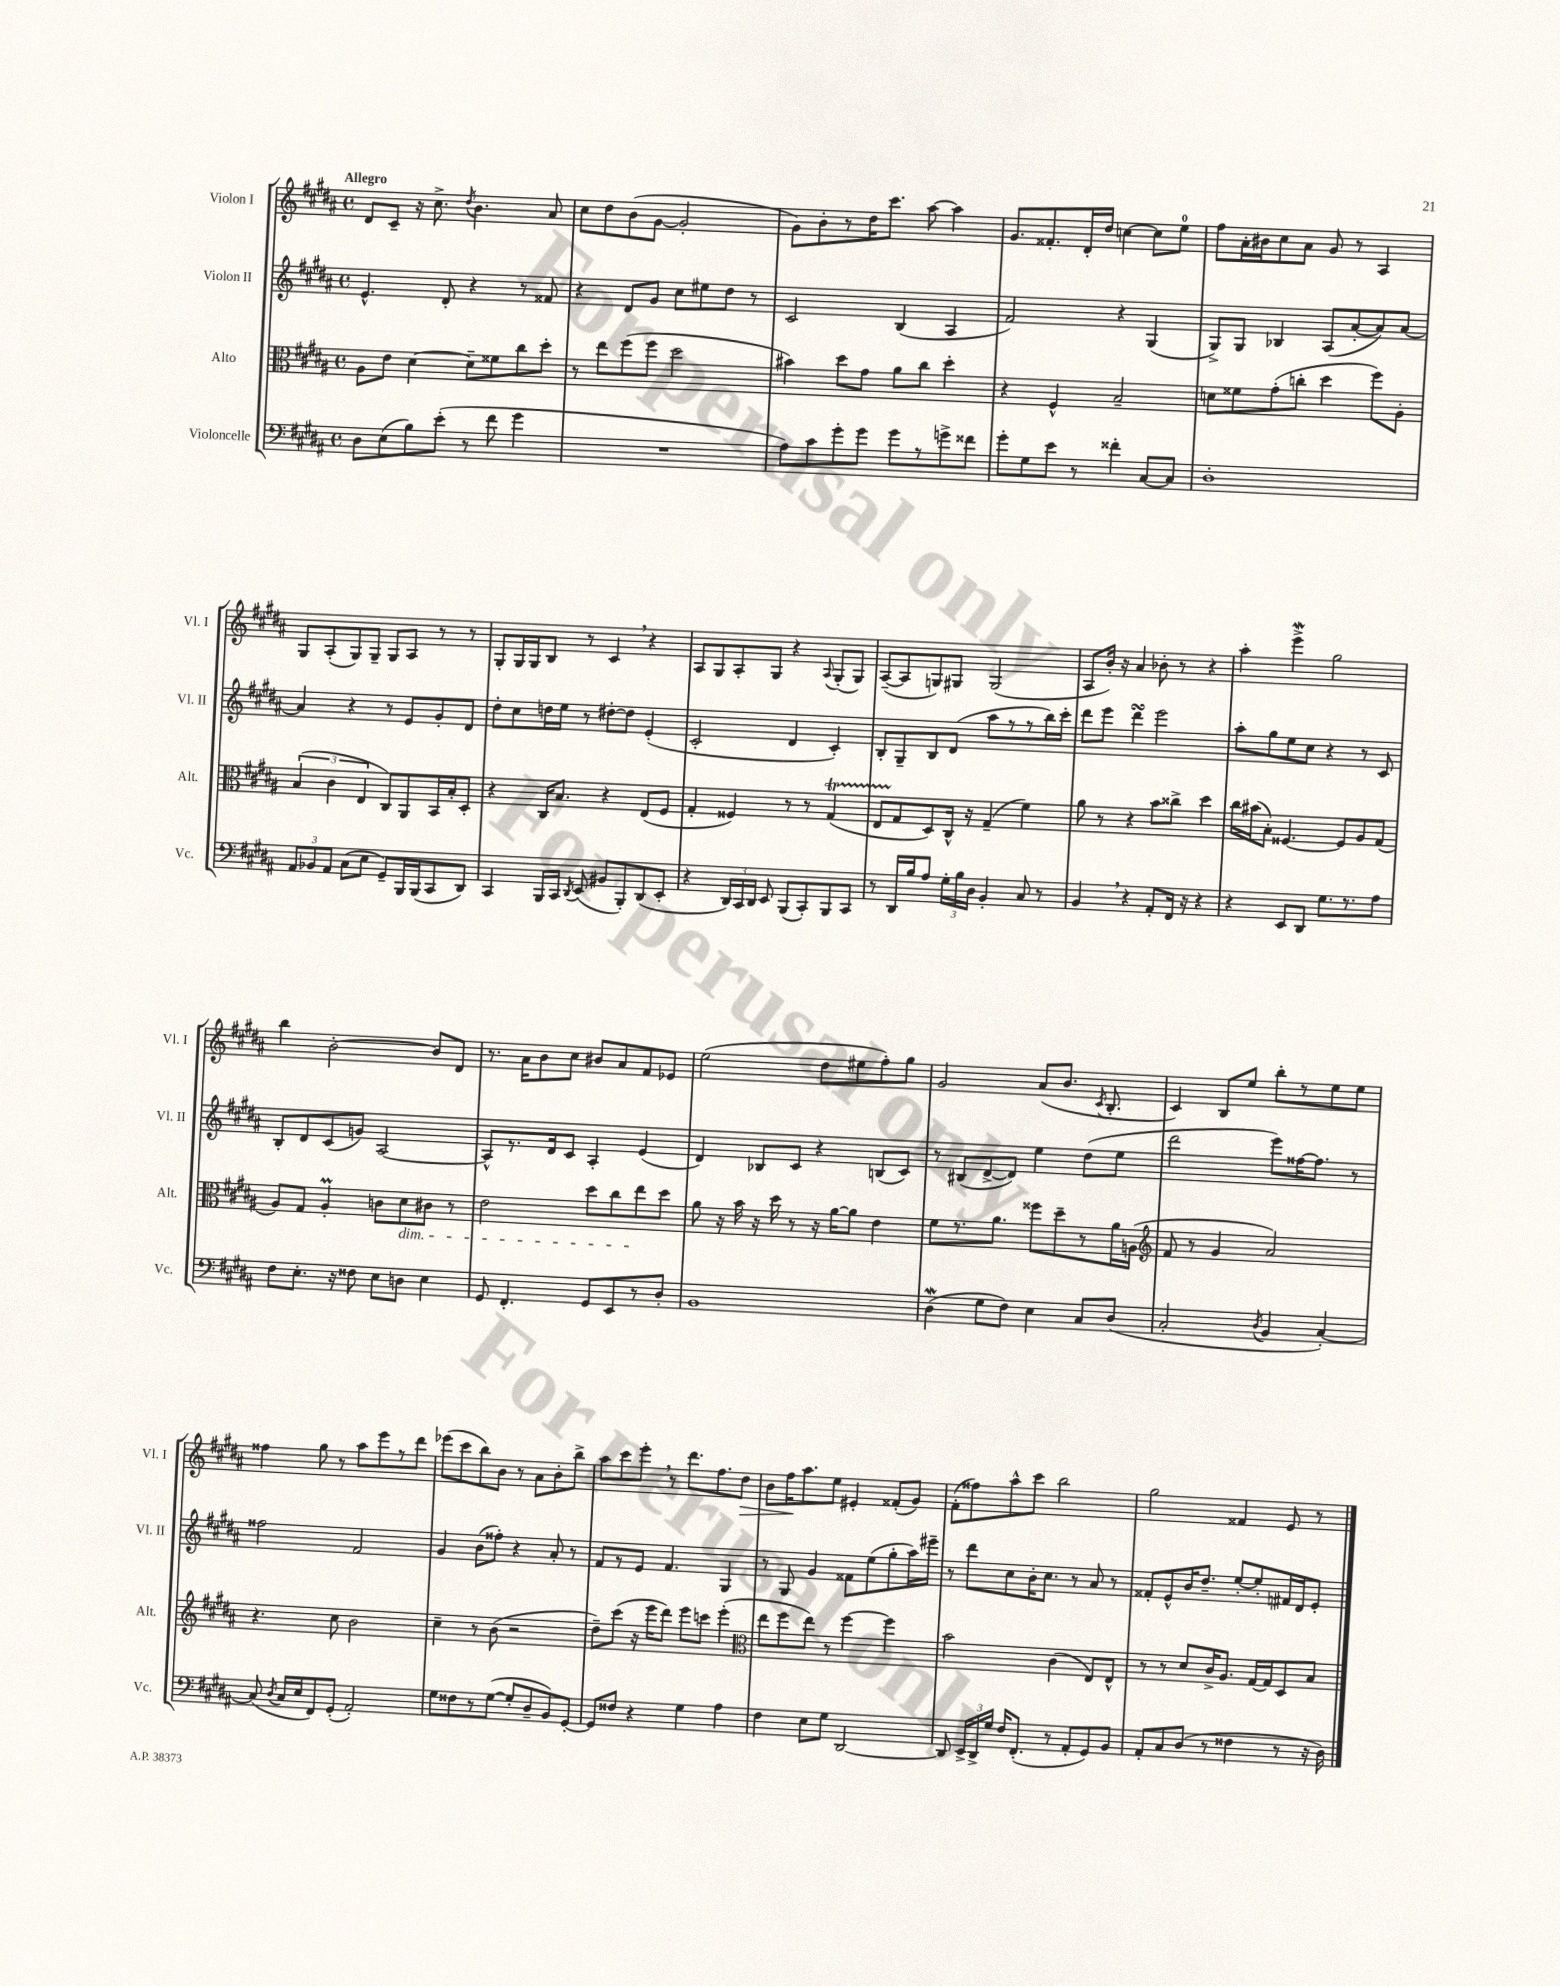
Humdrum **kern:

**kern	**kern	**kern	**kern	**dynam
*part4	*part3	*part2	*part1	*part1
*staff4	*staff3	*staff2	*staff1	*staff1
*I"Violoncelle	*I"Alto	*I"Violon II	*I"Violon I	*
*I'Vc.	*I'Alt.	*I'Vl. II	*I'Vl. I	*
*clefF4	*clefC3	*clefG2	*clefG2	*
*k[f#c#g#d#a#]	*k[f#c#g#d#a#]	*k[f#c#g#d#a#]	*k[f#c#g#d#a#]	*
*M4/4	*M4/4	*M4/4	*M4/4	*
*met(c)	*met(c)	*met(c)	*met(c)	*
=1	=1	=1	=1	=1
!	!	!	!LO:TX:a:B:t=Allegro	!
8D#\L	8A#\L	4.e^^/	8d#/L	.
(8E\	8e\J	.	8c#~/J	.
8B\)	[4d#\	.	16r	.
.	.	.	8.cc#^\	.
(8e'\J	.	8d#'/	.	.
.	.	.	8qdd#/	.
8r	8d#~\L]	4r	4.b\	.
8f#\	8f##X\	.	.	.
4g#\	8cc#\	8r	.	.
.	8dd#'\J	8f##X/	8a#/	.
=2	=2	=2	=2	=2
1r	8r	4r	8cc#\L	.
.	8ee\L	.	8dd#\	.
.	(8ff#\	8d#/L	(8b\	.
.	8ff#\J	8g#/J	[8g#\J	.
.	2dd#\	8cc#\L	2g#'/]	.
.	.	8ee#X\	.	.
.	.	8dd#\J	.	.
.	.	8r	.	.
=3	=3	=3	=3	=3
8A#\L)	4b#X\)	2c#/	8g#\L)	.
8c#\	.	.	8b'\	.
8g#'\	8dd#\L	.	8r	.
8g#\J	8g#\J	.	16dd#\K	.
.	.	.	8.ccc#\J	.
8g#\L	8a#\L	(4B/	.	.
8r	8cc#\J	.	[8aa#\	.
8gn^\	4dd#'\	4A#/	4aa#\]	.
8f##X\J	.	.	.	.
=4	=4	=4	=4	=4
8g#'\L	4r	2f#/)	8.g#/L	.
8G#\	.	.	.	.
.	.	.	8.f##X'/	.
8e\J	4F#^^/	.	.	.
8r	.	.	16d#'/L	.
.	.	.	16dd#/JJ	.
4f##X'\	2B~/	4r	[4ccn\	.
[8C#/L	.	(4G#/	8cc\L]	.
8C#/J]	.	.	8ee\J	.
=5	=5	=5	=5	=5
1D#'	8dn\L	8G#^/L)	8ff#\L	.
.	8f##X\	8G#/J	16a#'\L	.
.	.	.	16b#X\J	.
.	(8g#'\	4B-X/	8cc#\	.
.	8ccn'\J	.	8a#\J	.
.	4dd#\	(8A#/L	8g#/	.
.	.	[8a#'/	8r	.
.	8ff#\L)	8a#/])	4A#/	.
.	8A#'\J	[8a#/J	.	.
!!LO:LB:g=z
=6	=6	=6	=6	=6
12AA#/L	(6B/	4a#/]	8G#/L	.
12BB-X/	.	.	.	.
.	.	.	(8A#'/	.
12AA#/J	6c#\	.	.	.
(8C#\L	.	4r	8G#/)	.
.	6E/	.	.	.
8E\J	.	.	8G#~/J	.
8GG#~/L)	8C#/L)	8r	8G#/L	.
16BBB/L	8AA#/	8e/L	8A#/J	.
(16BBB/J	.	.	.	.
8CC#/	16BB/L	8g#'/	8r	.
.	16B'/J	.	.	.
8DD#/J)	8D#'/J	8d#/J	8r	.
=7	=7	=7	=7	=7
4CC#/	4r	8dd#'\L	8G#'/L	.
.	.	8cc#\	16G#/L	.
.	.	.	16G#/J	.
16BBB/LL	16C#/KL	16ddn\L	8B/J	.
16CC#/JJ	8.B/J	16ee\JJ	.	.
8qDD#/	.	.	.	.
(8EE/	.	8r	8r	.
8BB#X/L	4r	[8dd#X'\L	4c#,/	.
8BBB'/)	.	8dd#\J]	.	.
(8DD#/	(8E/L	(4e'/	4r	.
8EE'/J	8F#/J	.	.	.
=8	=8	=8	=8	=8
4r	4G#'/	2c#'/	8A#/L	.
.	.	.	8G#/	.
24DD#/LL)	4F##X/)	.	8A#'/	.
24CC#/	.	.	.	.
24DD#/JJ	.	.	.	.
8EE/	.	.	8G#/J	.
(8BBB/L	8r	4d#/	4r	.
8CC#'/)	8r	.	.	.
.	.	.	8qqA#/	.
8BBB/	(4G#T/	4c#'/)	(8G#'/L	.
8CC#/J	.	.	8G#/J)	.
=9	=9	=9	=9	=9
8r	8ETTT/L	8B'/L	([8A#~/L	.
16DD#/LL	8G#/	8G#~/	8A#/]	.
16B/J	.	.	.	.
8A#/J	8D#/)	8B/	8Gn/)	.
24G#'\LL	16C#^^/Jk	(8d#/J	8G#X/J	.
24B\	.	.	.	.
.	16r	.	.	.
24D#\JJ	.	.	.	.
4BB'/	(4G#~/	8aa#\L	(2G#/	.
.	.	8r	.	.
8C#/	4f#\)	8r	.	.
8r	.	16bb\L)	.	.
.	.	16ccc#'\JJ	.	.
=10	=10	=10	=10	=10
4BB,/	8a#\	8ddd#\L	8A#/L	.
.	8r	8eee\J	16b'/Jk)	.
.	.	.	16r	.
4r	4r	4ddd#sSsS\	4a#/	.
8AA#'/L	8b\L	2eee\	8b-X'\	.
16FF#/Jk	8cc##X^\J	.	8r	.
16r	.	.	.	.
4r	4dd#\	.	4r	.
=11	=11	=11	=11	=11
4r	16cc#\LL	8aa#'\L	4aa#'\	.
.	(16b#X\J	.	.	.
.	8B'\J)	8gg#\	.	.
8EE/L	[4.F##X/	8ee\	4eeew^\	.
8DD#/J	.	8cc#\J	.	.
8.G#\L	.	4r	2gg#\	.
.	8F##/L]	.	.	.
8.r	.	.	.	.
.	8A#/	8r	.	.
8A#\J	(8G#/J	8c#/	.	.
!!LO:LB:g=z
=12	=12	=12	=12	=12
8F#\L	8A#/L)	8B'/L	4bb\	.
8.E'\J	8G#/J	8d#/	.	.
.	4A#m'/	(8c#/	[2b'\	.
16r	.	.	.	.
8F##X\	.	8gn/J)	.	.
8E\L	8cn\L	[2A#/	.	.
!	!LO:TX:b:i:t=dim.	!	!	!
8Dn\J	8d#\	.	.	.
4E\	8c#X\J	.	8b/L]	.
.	8r	.	8d#/J	.
=13	=13	=13	=13	=13
8GG#/	2e\	8A#^^/L]	8.r	.
4.FF#'/	.	8.r	.	.
.	.	.	16a#\KL	.
.	.	.	8b\	.
.	.	16d#/k	.	.
.	.	8c#/J	8cc#\J	.
8GG#/L	8dd#\L	4A#'/	8b#X/L	.
8EE/	8cc#\	.	8a#/	.
8r	8ee\	(4e/	8f#/	.
8D#'/J	8dd#\J	.	8e-X/J	.
=14	=14	=14	=14	=14
1BB	8a#\	4d#/)	(2ee\	.
.	16r	.	.	.
.	16b\	.	.	.
.	16r	8B-X/L	.	.
.	16dd#\	.	.	.
.	8r	8c#/J	.	.
.	16r	4r	8dd#\L	.
.	[16a#\KL	.	.	.
.	8a#\J]	.	8ee#X\	.
.	4e\	(8Bn/L	8ff#'\)	.
.	.	8c#/J)	8gg#\J	.
=15	=15	=15	=15	=15
(4D#W\	8f#\L	8r	2g#/	.
.	8.r	(8B#X/L	.	.
8G#\L	.	[8d#^/	.	.
.	8.a#\J	.	.	.
8F#\J)	.	8d#/J])	.	.
4E\	8ff##X\L	4ee\	(8a#/L	.
.	8dd#~\	.	8.b/J	.
8C#/L	8r	(8dd#\L	.	.
.	.	.	8qc#/	.
.	.	.	8.B'/	.
(8D#/J	16a#\L	8ee\J	.	.
.	(16An\JJ	.	.	.
=16	=16	=16	=16	=16
*	*clefG2	*	*	*
2C#'/	8f#/	2ddd#\	4c#/)	.
.	8r	.	.	.
.	4g#/	.	8B/L	.
.	.	.	8ee/J	.
8qD#/	.	.	.	.
4BB/	2a#/)	8eee\L)	8bb'\L	.
.	.	[16ff##X\K	8r	.
.	.	8.ff##\J]	.	.
[4C#'/)	.	.	8ee\	.
.	.	8r	8ee\J	.
!!LO:LB:g=z
=17	=17	=17	=17	=17
(8C#/]	4.r	2ff##X\	4ff##X\	.
8qD#/	.	.	.	.
16C#/LL	.	.	.	.
16E/J	.	.	.	.
8FF#/)	.	.	8gg#\	.
(8GG#'/J	8cc#\	.	8r	.
2AA#'/)	2b\	2f#/	8aa#\L	.
.	.	.	8eee\	.
.	.	.	8r	.
.	.	.	8ddd#\J	.
=18	=18	=18	=18	=18
8G#\L	4cc#~\	4g#/	(8eee-X\L	.
8F##X\	.	.	8ccc#\	.
8r	8r	(8b\L	8bb\)	.
([8G#\J	(8b\	8ff##X'\J)	8b\J	.
8G#'/L]	2r	4r	8r	.
8D#~/	.	.	8a#\L	.
8BB/)	.	8a#'/	8b'\	.
[8GG#'/J	.	8r	8bb^\J	.
=19	=19	=19	=19	=19
8GG#/L]	8dd#~\L)	8f#/L	8aa#\L	.
8F##X/J	(8ccc#\J	8r	8ccc#\	.
4r	16r	8e/J	8eee',\J	.
.	16eee\KL	.	.	.
.	8ddd#\J)	4.f#/	8r	.
4G#\	8eee\L	.	8.ddd#\L	.
.	8cccn\J	.	.	.
.	.	.	8.ff#\	.
4A#\	(4eee'\	4G#/	.	.
!	!	!	!	!LO:HP:b
.	.	.	8dd#\J	>
=20	=20	=20	=20	=20
*	*clefC3	*	*	*
4F#\	8ee\L	8r	8b\L	.
.	8ff#\	8G#/	16ff#\K	.
.	.	.	8.aa#\	]
8E\L	8ee\J)	4g#/	.	.
8G#\J	8r	.	8ee\J	.
[2DD#/	[4ff#\	8f##X\L	4e#X'/	.
.	.	(8ee\	.	.
.	4ff#\]	8gg#'\	(8f##X'/L	.
.	.	16aa#\L)	8g#/J)	.
.	.	16eee#X~\JJ	.	.
=21	=21	=21	=21	=21
8DD#/]	2b\	8r	(8f#'\L	.
24EE^/LL	.	8ddd#\L	8ff##X\)	.
24DD#^/	.	.	.	.
24G#/JJ	.	.	.	.
16F#/KL	.	8cc#\	8aa#^^\	.
(8.FF#'/J	.	.	.	.
.	.	16b'\K	8ccc#\J	.
.	.	8.cc#\J	.	.
8r	(4c#\	.	2bb\	.
8AA#'/L	.	8r	.	.
8GG#/)	8E/L)	8a#/	.	.
8BB/J	8E^^/J	8r	.	.
=22	=22	=22	=22	=22
8AA#'/L	8r	8f##X'/L	2gg#\	.
8C#/	8r	8e^^/	.	.
(8D#/J	8d#/L	16b/K	.	.
.	.	8.dd#~/J	.	.
8r	16c#^/K	.	.	.
.	8.A#/J	.	.	.
4F##X\	.	[8ee'/L	4f##X/	.
.	[16G#/LL	8ee'/]	.	.
.	16G#/J]	.	.	.
8r	8D#/	16f#X/L	8e/	.
.	.	16d#/J	.	.
16r	8B/J	8e'/J	8r	.
16D#\)	.	.	.	.
==	==	==	==	==
*-	*-	*-	*-	*-
